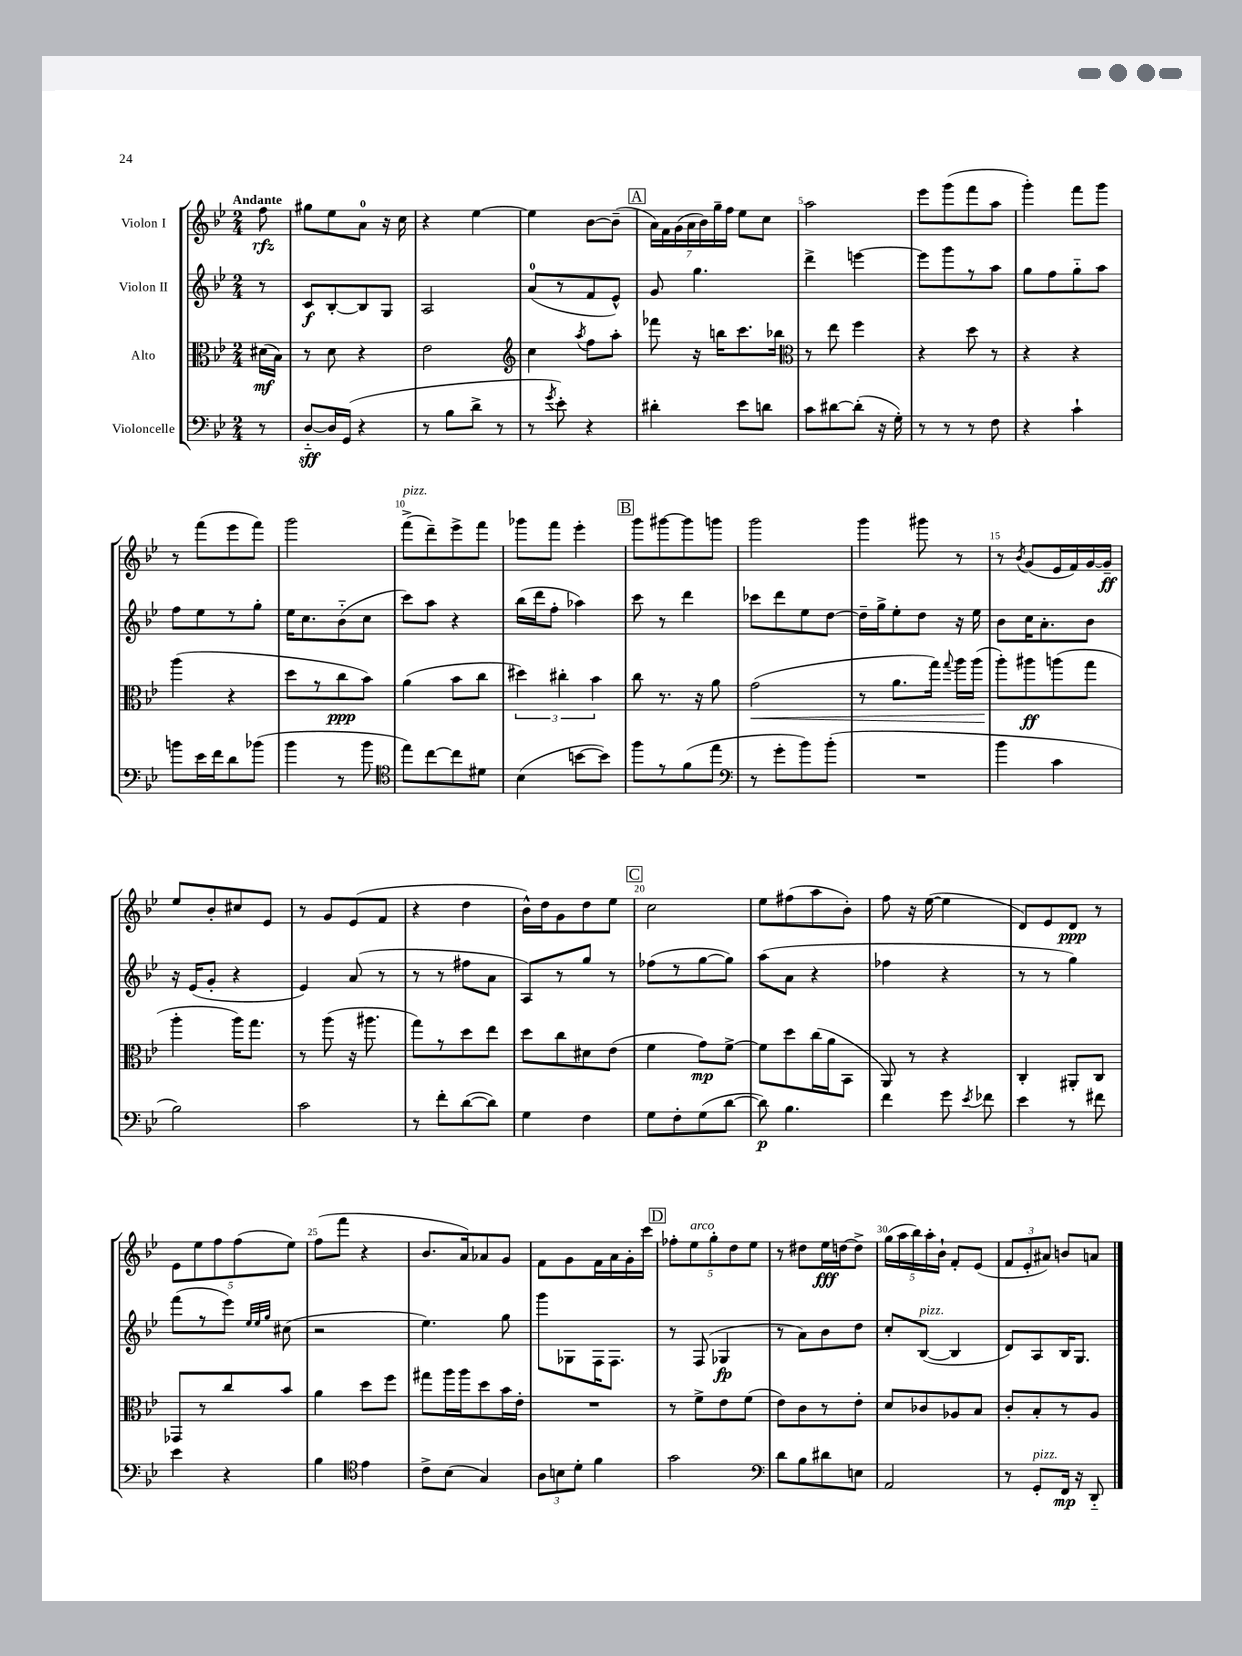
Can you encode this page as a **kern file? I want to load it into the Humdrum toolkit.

**kern	**dynam	**kern	**dynam	**kern	**dynam	**kern	**dynam
*part4	*part4	*part3	*part3	*part2	*part2	*part1	*part1
*staff4	*staff4	*staff3	*staff3	*staff2	*staff2	*staff1	*staff1
*I"Violoncelle	*	*I"Alto	*	*I"Violon II	*	*I"Violon I	*
*clefF4	*	*clefC3	*	*clefG2	*	*clefG2	*
*k[b-e-]	*	*k[b-e-]	*	*k[b-e-]	*	*k[b-e-]	*
*M2/4	*	*M2/4	*	*M2/4	*	*M2/4	*
=	=	=	=	=	=	=	=
!	!	!	!	!	!	!LO:TX:a:B:t=Andante	!
8r	.	(16d#X\LL	mf	8r	.	8ff\	rfz
.	.	16B-\JJ)	.	.	.	.	.
=1	=1	=1	=1	=1	=1	=1	=1
[8D/L	sff	8r	.	8c/L	f	8gg#X\L	.
16D/L]	.	8d\	.	[8B-'/	.	8ee-\	.
(16GG/JJ	.	.	.	.	.	.	.
4r	.	4r	.	8B-/]	.	8a\J	.
.	.	.	.	8G/J	.	16r	.
.	.	.	.	.	.	16cc\	.
=2	=2	=2	=2	=2	=2	=2	=2
8r	.	2e-\	.	2A/	.	4r	.
8B-\L	.	.	.	.	.	.	.
8d^\J	.	.	.	.	.	[4ee-\	.
8r	.	.	.	.	.	.	.
=3	=3	=3	=3	=3	=3	=3	=3
*	*	*clefG2	*	*	*	*	*
8r	.	4cc\	.	(8a/L	.	4ee-\]	.
8qg/	.	.	.	.	.	.	.
8e-'\)	.	.	.	8r	.	.	.
.	.	8qaa/	.	.	.	.	.
4r	.	8ff\L	.	8f/	.	[8b-\L	.
.	.	8aa'\J	.	8e-^^/J)	.	(8b-~\J]	.
!!LO:REH:place=s1:t=A
=4	=4	=4	=4	=4	=4	=4	=4
4d#X'\	.	8fff-X\	.	8g/	.	28a\LL)	.
.	.	.	.	.	.	28f\	.
.	.	.	.	.	.	(28g\	.
.	.	.	.	.	.	28a\	.
.	.	16r	.	4.gg\	.	.	.
.	.	.	.	.	.	28b-\)	.
.	.	.	.	.	.	28gg~\	.
.	.	16bbn\KL	.	.	.	.	.
.	.	.	.	.	.	28ff\JJ	.
8e-\L	.	8.ccc\	.	.	.	8ee-\L	.
8dn\J	.	.	.	.	.	8cc\J	.
.	.	16bb-X\Jk	.	.	.	.	.
=5	=5	=5	=5	=5	=5	=5	=5
*	*	*clefC3	*	*	*	*	*
8c\L	.	8r	.	4ddd^\	.	2aa\	.
[8d#X\	.	8ee-\	.	.	.	.	.
(8d#'\J]	.	4ff\	.	[4eeen\	.	.	.
16r	.	.	.	.	.	.	.
16G'\)	.	.	.	.	.	.	.
=6	=6	=6	=6	=6	=6	=6	=6
8r	.	4r	.	8eee\L]	.	8eee-\L	.
8r	.	.	.	8ggg\	.	(8ggg\	.
8r	.	8dd\	.	8r	.	8fff\	.
8F\	.	8r	.	8aa\J	.	8aa\J	.
=7	=7	=7	=7	=7	=7	=7	=7
4r	.	4r	.	8gg\L	.	4ggg'\)	.
.	.	.	.	8ff\	.	.	.
4c`\	.	4r	.	8gg\	.	8fff\L	.
.	.	.	.	8aa\J	.	8ggg\J	.
!!LO:LB:g=z
=8	=8	=8	=8	=8	=8	=8	=8
8bn\L	.	(4aa\	.	8ff\L	.	8r	.
16e-\L	.	.	.	8ee-\	.	(8fff\L	.
16f\J	.	.	.	.	.	.	.
8d\	.	4r	.	8r	.	8eee-\	.
(8b-X\J	.	.	.	8gg'\J	.	8fff\J)	.
=9	=9	=9	=9	=9	=9	=9	=9
4b-\	.	8dd\L	.	16ee-\KL	.	2ggg\	.
.	.	.	.	8.cc\	.	.	.
.	.	8r	.	.	.	.	.
8r	.	8cc\	ppp	(8b-\	.	.	.
8b-\	.	8b-\J)	.	8cc\J	.	.	.
=10	=10	=10	=10	=10	=10	=10	=10
*clefC4	*	*	*	*	*	*	*
!	!	!	!	!	!	!LO:TX:a:i:t=pizz.	!
8ee-\L)	.	(4a\	.	8ccc\L)	.	(8fff^\L	.
[8cc\	.	.	.	8aa\J	.	8ddd~\)	.
8cc\]	.	8b-\L	.	4r	.	8eee-^\	.
8d#X\J	.	8cc\J	.	.	.	8fff\J	.
=11	=11	=11	=11	=11	=11	=11	=11
(4B-\	.	6dd#X\)	.	(16bb-\LL	.	8ggg-X\L	.
.	.	.	.	16ddd\J	.	.	.
.	.	.	.	8ff'\J	.	8fff\J	.
.	.	6cc#X'\	.	.	.	.	.
[8bn\L	.	.	.	4aa-X\)	.	4eee-'\	.
.	.	6b-\	.	.	.	.	.
8b\J])	.	.	.	.	.	.	.
!!LO:REH:place=s1:t=B
=12	=12	=12	=12	=12	=12	=12	=12
8ff\L	.	8cc\	.	8ccc\	.	8ggg\L	.
8r	.	8.r	.	8r	.	[8ggg#X\	.
(8f\	.	.	.	4ddd\	.	8ggg#\]	.
.	.	16r	.	.	.	.	.
8ee-\J	.	8a\	.	.	.	8gggn\J	.
=13	=13	=13	=13	=13	=13	=13	=13
*clefF4	*	*	*	*	*	*	*
!	!	!	!LO:HP:b	!	!	!	!
8r	.	(2g\	<	8ccc-X\L	.	2ggg\	.
8g'\L	.	.	.	8ddd\	.	.	.
8b-\)	.	.	.	8ee-\	.	.	.
(8b-'\J	.	.	.	[8dd\J	.	.	.
=14	=14	=14	=14	=14	=14	=14	=14
2r	.	8r	.	16dd~\LL]	.	4ggg\	.
.	.	.	.	16gg^\J	.	.	.
.	.	8.a\L	.	8ee-'\	.	.	.
.	.	.	.	8dd\J	.	8ggg#X\	.
.	.	16gg\Jk)	.	.	.	.	.
.	.	8qqgg/	.	.	.	.	.
.	.	16aa\LL	.	16r	.	8r	.
.	.	(16aa\JJ	.	16ee-\	.	.	.
=15	=15	=15	=15	=15	=15	=15	=15
4b-\	.	8aa'\L)	.	8b-\L	.	8r	.
.	.	.	.	.	.	8qb-/	.
.	.	8aa#X\	[ ff	16cc\K	.	(8g/L	.
.	.	.	.	8.a'\	.	.	.
4c\	.	(8aan\	.	.	.	16e-/L	.
.	.	.	.	.	.	16f/)	.
.	.	8gg\J	.	8b-\J	.	[16g/	.
.	.	.	.	.	.	16g~/JJ]	ff
!!LO:LB:g=z
=16	=16	=16	=16	=16	=16	=16	=16
2B-\)	.	4aa'\	.	16r	.	8ee-/L	.
.	.	.	.	(16e-/KL	.	.	.
.	.	.	.	8g'/J	.	8b-'/	.
.	.	16aa\KL)	.	4r	.	8cc#X/	.
.	.	8.gg\J	.	.	.	.	.
.	.	.	.	.	.	8e-/J	.
=17	=17	=17	=17	=17	=17	=17	=17
2c\	.	8r	.	4e-/)	.	8r	.
.	.	(8aa\	.	.	.	8g/L	.
.	.	16r	.	(8a/	.	(8e-/	.
.	.	8.aa#X\	.	.	.	.	.
.	.	.	.	8r	.	8f/J	.
=18	=18	=18	=18	=18	=18	=18	=18
8r	.	8gg\L)	.	8r	.	4r	.
8f'\L	.	8r	.	8r	.	.	.
([8d\	.	8dd\	.	8ff#X\L	.	4dd\	.
8d\J])	.	8ee-\J	.	8a\J	.	.	.
=19	=19	=19	=19	=19	=19	=19	=19
4G\	.	8dd\L	.	8A/L)	.	16b-^^\LL)	.
.	.	.	.	.	.	16dd\J	.
.	.	8cc\	.	8r	.	8g\	.
4F\	.	8d#X\	.	8gg/J	.	8dd\	.
.	.	(8e-\J	.	8r	.	8ee-\J	.
!!LO:REH:place=s1:t=C
=20	=20	=20	=20	=20	=20	=20	=20
8G\L	.	4f\	.	(8ff-X\L	.	2cc\	.
8F'\	.	.	.	8r	.	.	.
(8G\	.	8g\L)	mp	[8gg\	.	.	.
[8d\J	.	[8f^\J	.	8gg\J])	.	.	.
=21	=21	=21	=21	=21	=21	=21	=21
8d\])	p	8f\L]	.	(8aa\L	.	8ee-\L	.
4.B-\	.	8dd\	.	8a\J	.	(8ff#X\	.
.	.	(16cc\L	.	4r	.	8aa\	.
.	.	16a\J	.	.	.	.	.
.	.	8BB-\J	.	.	.	8b-'\J)	.
=22	=22	=22	=22	=22	=22	=22	=22
4f\	.	8AA/)	.	4ff-X\	.	8ff\	.
.	.	8r	.	.	.	16r	.
.	.	.	.	.	.	([16ee-\	.
8g\	.	4r	.	4r	.	4ee-\]	.
8qe-/	.	.	.	.	.	.	.
8f-X\	.	.	.	.	.	.	.
=23	=23	=23	=23	=23	=23	=23	=23
4e-\	.	4C'/	.	8r	.	8d/L)	.
.	.	.	.	8r	.	8e-/	.
8r	.	8AA#X'/L	.	4gg\)	.	8d/J	ppp
8f#X\	.	8C/J	.	.	.	8r	.
!!LO:LB:g=z
=24	=24	=24	=24	=24	=24	=24	=24
4e-\	.	8GG-X/L	.	(8fff\L	.	10e-\L	.
.	.	.	.	.	.	10ee-\	.
.	.	8r	.	8r	.	.	.
.	.	.	.	.	.	10ff\	.
4r	.	8cc/	.	8eee-\J)	.	.	.
.	.	.	.	.	.	(10ff\	.
.	.	.	.	32qqee-/LLL	.	.	.
.	.	.	.	32qqee-/	.	.	.
.	.	.	.	32qqgg/JJJ	.	.	.
.	.	8b-/J	.	(8cc#X\	.	.	.
.	.	.	.	.	.	10ee-\J)	.
=25	=25	=25	=25	=25	=25	=25	=25
4B-\	.	4a\	.	2r	.	(8ff\L	.
.	.	.	.	.	.	8fff\J	.
*clefC4	*	*	*	*	*	*	*
4e-\	.	8dd\L	.	.	.	4r	.
.	.	8ff\J	.	.	.	.	.
=26	=26	=26	=26	=26	=26	=26	=26
8c^\L	.	8gg#X\L	.	4.ee-\)	.	8.b-/L	.
(8B-\J	.	16aa\L	.	.	.	.	.
.	.	16aa\J	.	.	.	16a/k)	.
4G/)	.	8dd\	.	.	.	8a-X/	.
.	.	16b-\L	.	8gg\	.	8g/J	.
.	.	16e-'\JJ	.	.	.	.	.
=27	=27	=27	=27	=27	=27	=27	=27
12A\L	.	2r	.	8ggg\L	.	8f\L	.
12Bn\	.	.	.	.	.	.	.
.	.	.	.	8G-X\	.	8g\	.
12d'\J	.	.	.	.	.	.	.
4f\	.	.	.	16F\K	.	16f\L	.
.	.	.	.	8.F\J	.	16a\	.
.	.	.	.	.	.	16g'\	.
.	.	.	.	.	.	16ccc\JJ	.
!!LO:REH:place=s1:t=D
=28	=28	=28	=28	=28	=28	=28	=28
2g\	.	8r	.	8r	.	10ff-X'\L	.
!	!	!	!	!	!	!LO:TX:a:i:t=arco	!
.	.	.	.	.	.	10ee-\	.
.	.	8f^\L	.	(8F/	.	.	.
.	.	.	.	.	.	10gg'\	.
.	.	8e-\	.	4G-X/	fp	.	.
.	.	.	.	.	.	10dd\	.
.	.	(8f\J	.	.	.	.	.
.	.	.	.	.	.	10ee-\J	.
=29	=29	=29	=29	=29	=29	=29	=29
*clefF4	*	*	*	*	*	*	*
8d\L	.	8e-\L)	.	8r	.	8r	.
8B-\	.	8c\	.	8a\L)	.	8dd#X\L	.
8d#X\	.	8r	.	8b-\	.	16ee-\L	fff
.	.	.	.	.	.	[16ddn\J	.
8En\J	.	8e-'\J	.	8dd\J	.	8dd^\J]	.
=30	=30	=30	=30	=30	=30	=30	=30
2AA/	.	8d/L	.	8cc'/L	.	(20gg\LL	.
.	.	.	.	.	.	20aa\	.
.	.	.	.	.	.	20bb-\)	.
!	!	!	!	!LO:TX:a:i:t=pizz.	!	!	!
.	.	8c-X/	.	([8B-/J	.	.	.
.	.	.	.	.	.	20aa'\	.
.	.	.	.	.	.	20b-`\JJ	.
.	.	8A-X/	.	4B-/]	.	8f'/L	.
.	.	8B-/J	.	.	.	(8e-/J	.
=31	=31	=31	=31	=31	=31	=31	=31
8r	.	8c'/L	.	8d/L)	.	12f/L	.
.	.	.	.	.	.	12e-'/	.
!LO:TX:a:i:t=pizz.	!	!	!	!	!	!	!
8GG'/L	.	8B-'/	.	8A/	.	.	.
.	.	.	.	.	.	12a#X/J)	.
16FF/Jk	mp	8r	.	16B-/K	.	8bn/L	.
16r	.	.	.	8.G/J	.	.	.
8DD/	.	8A/J	.	.	.	8an/J	.
==	==	==	==	==	==	==	==
*-	*-	*-	*-	*-	*-	*-	*-
